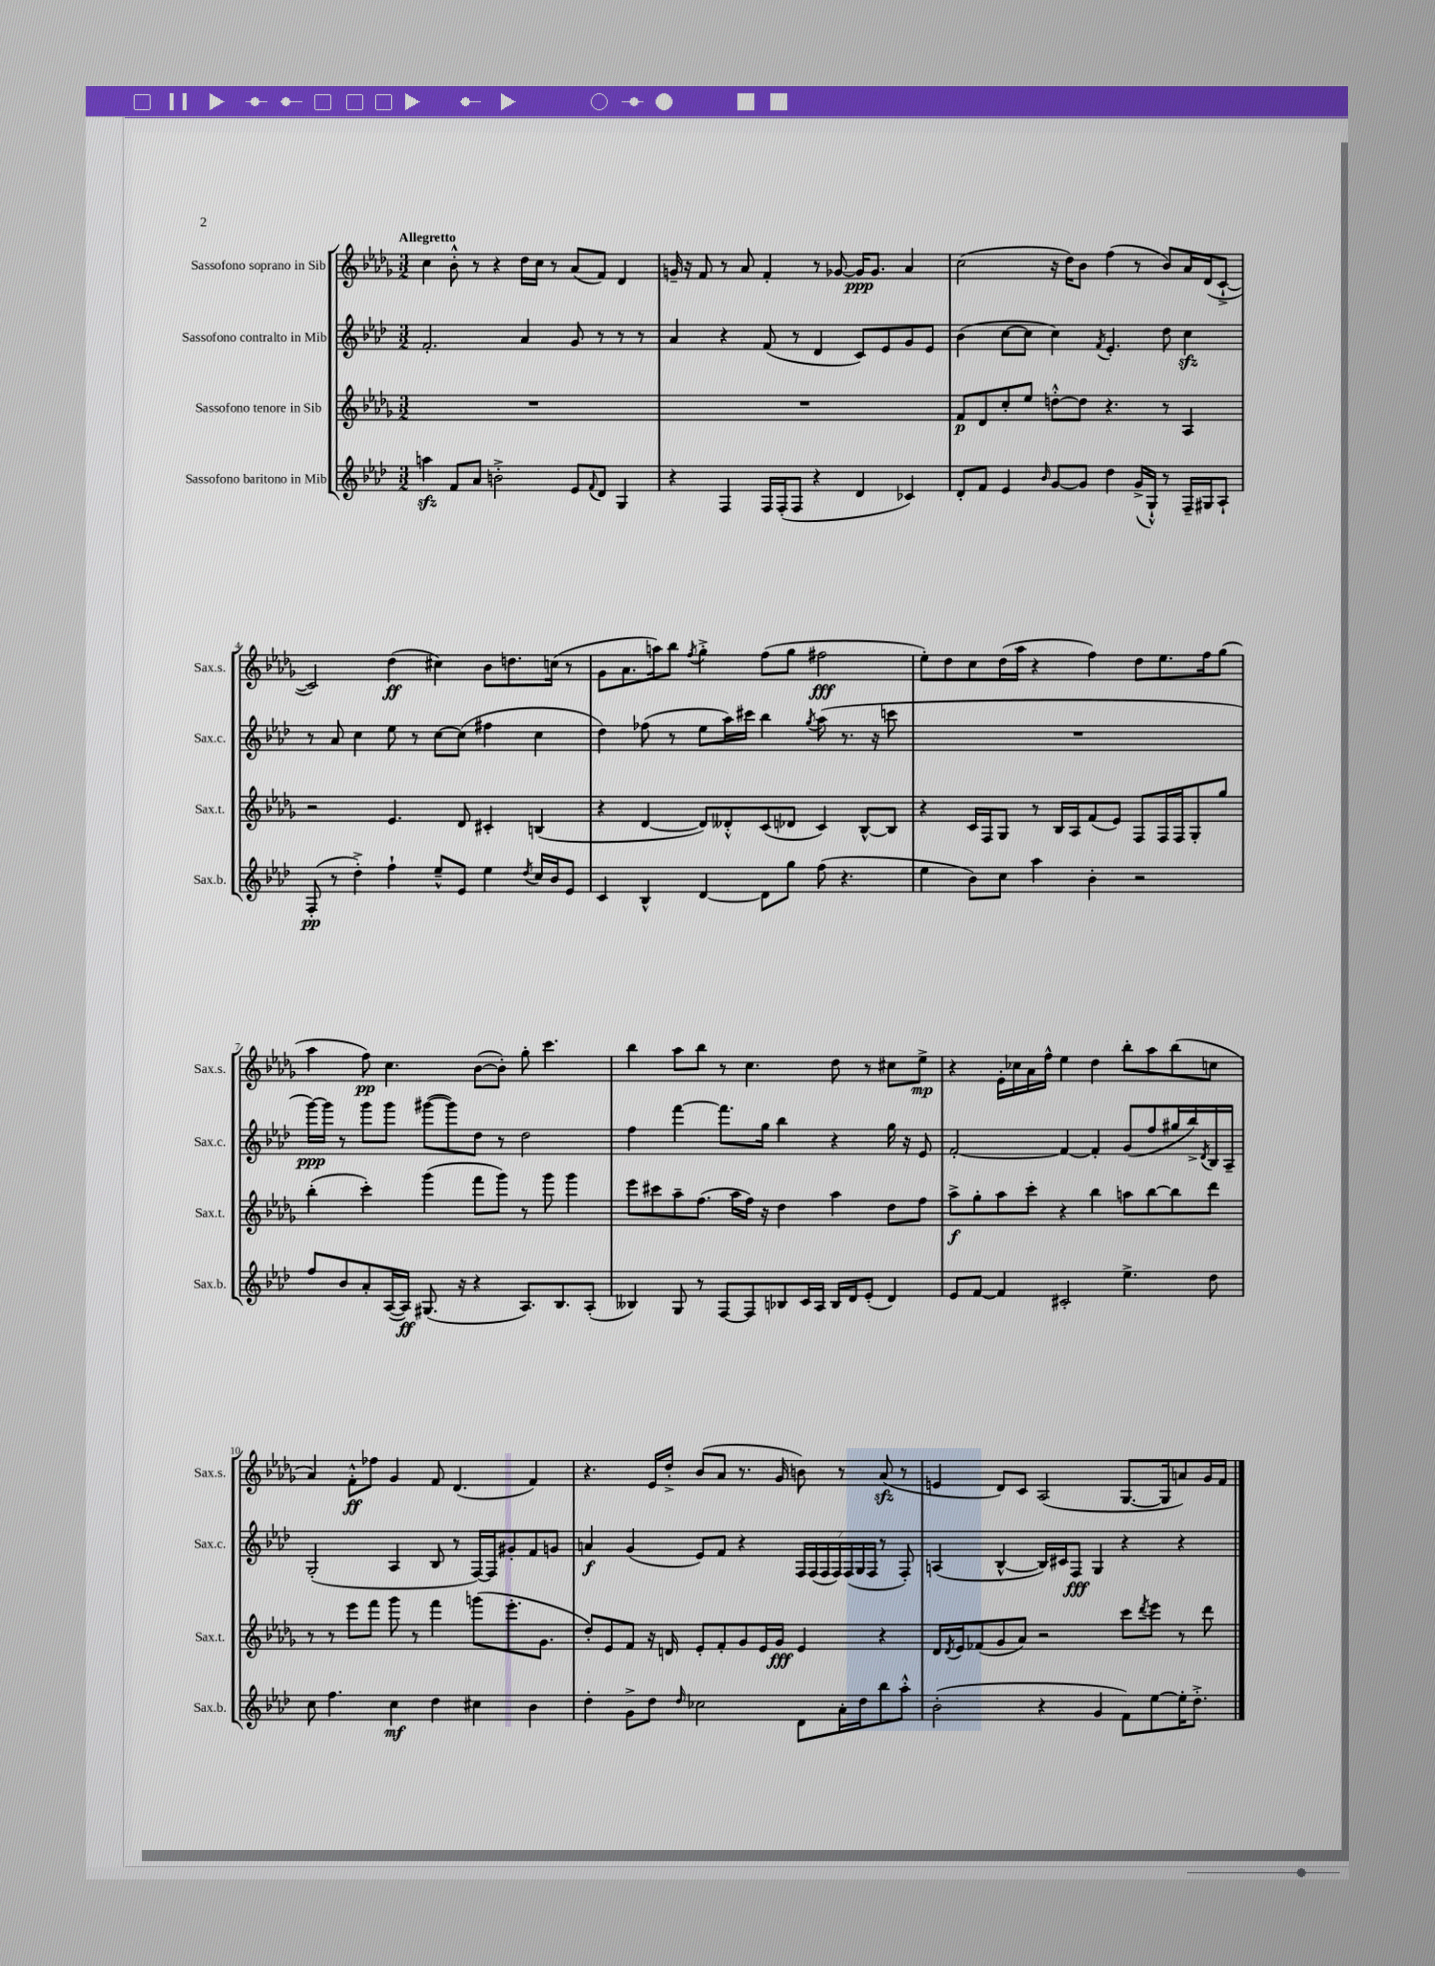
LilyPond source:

<<
\new StaffGroup <<
\new Staff = "s0" \with { instrumentName = "Sassofono soprano in Sib" shortInstrumentName = "Sax.s." } {
    \clef treble \key des \major \numericTimeSignature \time 3/2 \tempo "Allegretto"
    c''4 bes'8-.-^ r8 r4 des''16 c''16 r8 aes'8( f'8) des'4 |
    g'16-- r16 f'8 r8 aes'8 f'4-. r8 ges'8~ ges'16\ppp ges'8. aes'4 |
    c''2( r16 des''16) bes'8 f''4( r8 bes'8) aes'16 des'16( c'8~-!-> |
    c'2) des''4\ff( cis''4) bes'8 d''8. c''16( r8 |
    ges'8 aes'8. a''16) bes''8 \acciaccatura { f''8 } ges''4-.-> f''8( ges''8 fis''2\fff |
    ees''8-.) des''8 c''8 des''16( aes''16 r4 f''4) des''8 ees''8. f''16 ges''8( |
    aes''4 f''8\pp) c''4. bes'8~( bes'8-.) ges''8-. c'''4. |
    bes''4 aes''8 bes''8 r8 c''4. des''8 r8 cis''8 ees''8->\mp |
    r4 ees'16-. ces''16 aes'16 f''16-^ ees''4 des''4 bes''8-. aes''8 bes''8( c''8 |
    aes'4) f'8-.-^\ff fes''8 ges'4 f'8 des'4.( f'4) |
    r4. ees'16 des''16-.-> bes'8( aes'8 r8. ges'16 b'8) r8 aes'8\sfz( r8 |
    e'4 des'8) c'8 aes2( ges8.~ ges16 a'8) ges'16 f'16 \bar "|." |
}
\new Staff = "s1" \with { instrumentName = "Sassofono contralto in Mib" shortInstrumentName = "Sax.c." } {
    \clef treble \key aes \major \numericTimeSignature \time 3/2
    f'2.-. aes'4 g'8 r8 r8 r8 |
    aes'4 r4 f'8( r8 des'4 c'8) ees'8 g'8 ees'8 |
    bes'4( c''8~ c''8 c''4) \acciaccatura { f'8 } ees'4.-. des''8 c''4\sfz |
    r8 aes'8 c''4 ees''8 r8 c''8~ c''8( fis''4 c''4 |
    des''4) fes''8( r8 ees''8 aes''16) cis'''16 bes''4 \acciaccatura { g''8 } aes''8( r8. r16 c'''8 |
    R1. |
    g'''16~\ppp) g'''16 r8 g'''8 g'''8 gis'''8~( gis'''8) des''8 r8 des''2 |
    f''4 f'''4~ f'''8. g''16 bes''4 r4 g''16 r16 ees'8 |
    f'2~-. f'4~ f'4-. g'8( f''8 gis''16 bes''16->) \acciaccatura { des'8 } bes16 aes16-- |
    g2-.( aes4 bes8 r8 f16~) f16 gis'8-. f'8 g'8 |
    a'4\f g'4( ees'8) f'8 r4 \tuplet 7/4 { f16 f16( f16 f16) f16( g16 f16 } r8 f8-.) |
    a4( bes4~-^ bes16) cis'16 f8\fff g4 r4 r4 \bar "|." |
}
\new Staff = "s2" \with { instrumentName = "Sassofono tenore in Sib" shortInstrumentName = "Sax.t." } {
    \clef treble \key des \major \numericTimeSignature \time 3/2
    R1. |
    R1. |
    f'8\p des'8 c''8-. ees''8 d''8~-.-^ d''8 r4. r8 aes4 |
    r2 ees'4. des'8 cis'4-. b4( |
    r4 des'4~ des'8) deses'8-.-^ c'8( des'8 c'4) bes8~-^ bes8 |
    r4 c'16 f16 ges8 r8 bes16 aes16 f'8( ees'8) f8 f16 f16 ges8-. ges''8 |
    bes''4-.( c'''4-.) ges'''4( f'''8 ges'''8) r8 ges'''8 ges'''4 |
    ees'''8 cis'''8 aes''8-- f''8.( aes''16 f''16) r16 des''4 aes''4 des''8 f''8 |
    aes''8->\f ges''8-. aes''8 c'''8-. r4 bes''4 a''8 bes''8~ bes''8 des'''8 |
    r8 r8 ees'''8 f'''8 ges'''8 r8 f'''4 g'''8( ees'''8.-. ges'8. |
    des''8-.) ees'8 f'8 r16 d'16 ees'8-. f'8-. ges'8 ees'16 ges'16\fff ees'4 r4 |
    des'16 \acciaccatura { des'8 } ees'16 fes'8( ges'8 aes'8) r2 c'''8 \acciaccatura { des'''8 } ees'''8 r8 des'''8 \bar "|." |
}
\new Staff = "s3" \with { instrumentName = "Sassofono baritono in Mib" shortInstrumentName = "Sax.b." } {
    \clef treble \key aes \major \numericTimeSignature \time 3/2
    a''4\sfz f'8 aes'8 b'2-.-> ees'8 \appoggiatura { f'8 } des'8 g4 |
    r4 f4 f16 f16-.( f8 r4 des'4 ces'4) |
    des'8-. f'8 ees'4 \grace { bes'16 } g'8~ g'8 des''4 g'16->( g16-!-^) r8 f16-- gis16 aes8-! |
    f8-.\pp( r8 des''4-.->) f''4-! ees''8---^ ees'8 ees''4 \acciaccatura { des''8 } c''16 bes'16 ees'8 |
    c'4 bes4-^ des'4~ des'8 g''8 f''8( r4. |
    ees''4 bes'8) c''8 aes''4 bes'4-. r2 |
    f''8 bes'8 aes'8-. aes16~( aes16\ff) gis8.( r16 r4 aes8.) bes8. aes8-.( |
    beses4) g8 r8 f8~ f8 bes8 c'16 aes16 bes16 des'16 ees'8-.( des'4) |
    ees'8 f'8~ f'4 cis'2-. ees''4.-> des''8 |
    c''8 f''4. c''4\mf des''4 cis''4 bes'4 |
    des''4-. g'8-> des''8 \grace { des''16 } ces''2 des'8 aes'16-. des''16 bes''8 aes''8-.-^ |
    bes'2-.( r4 g'4 f'8) ees''8~ ees''16-. des''8.-.-> \bar "|." |
}
>>
>>
